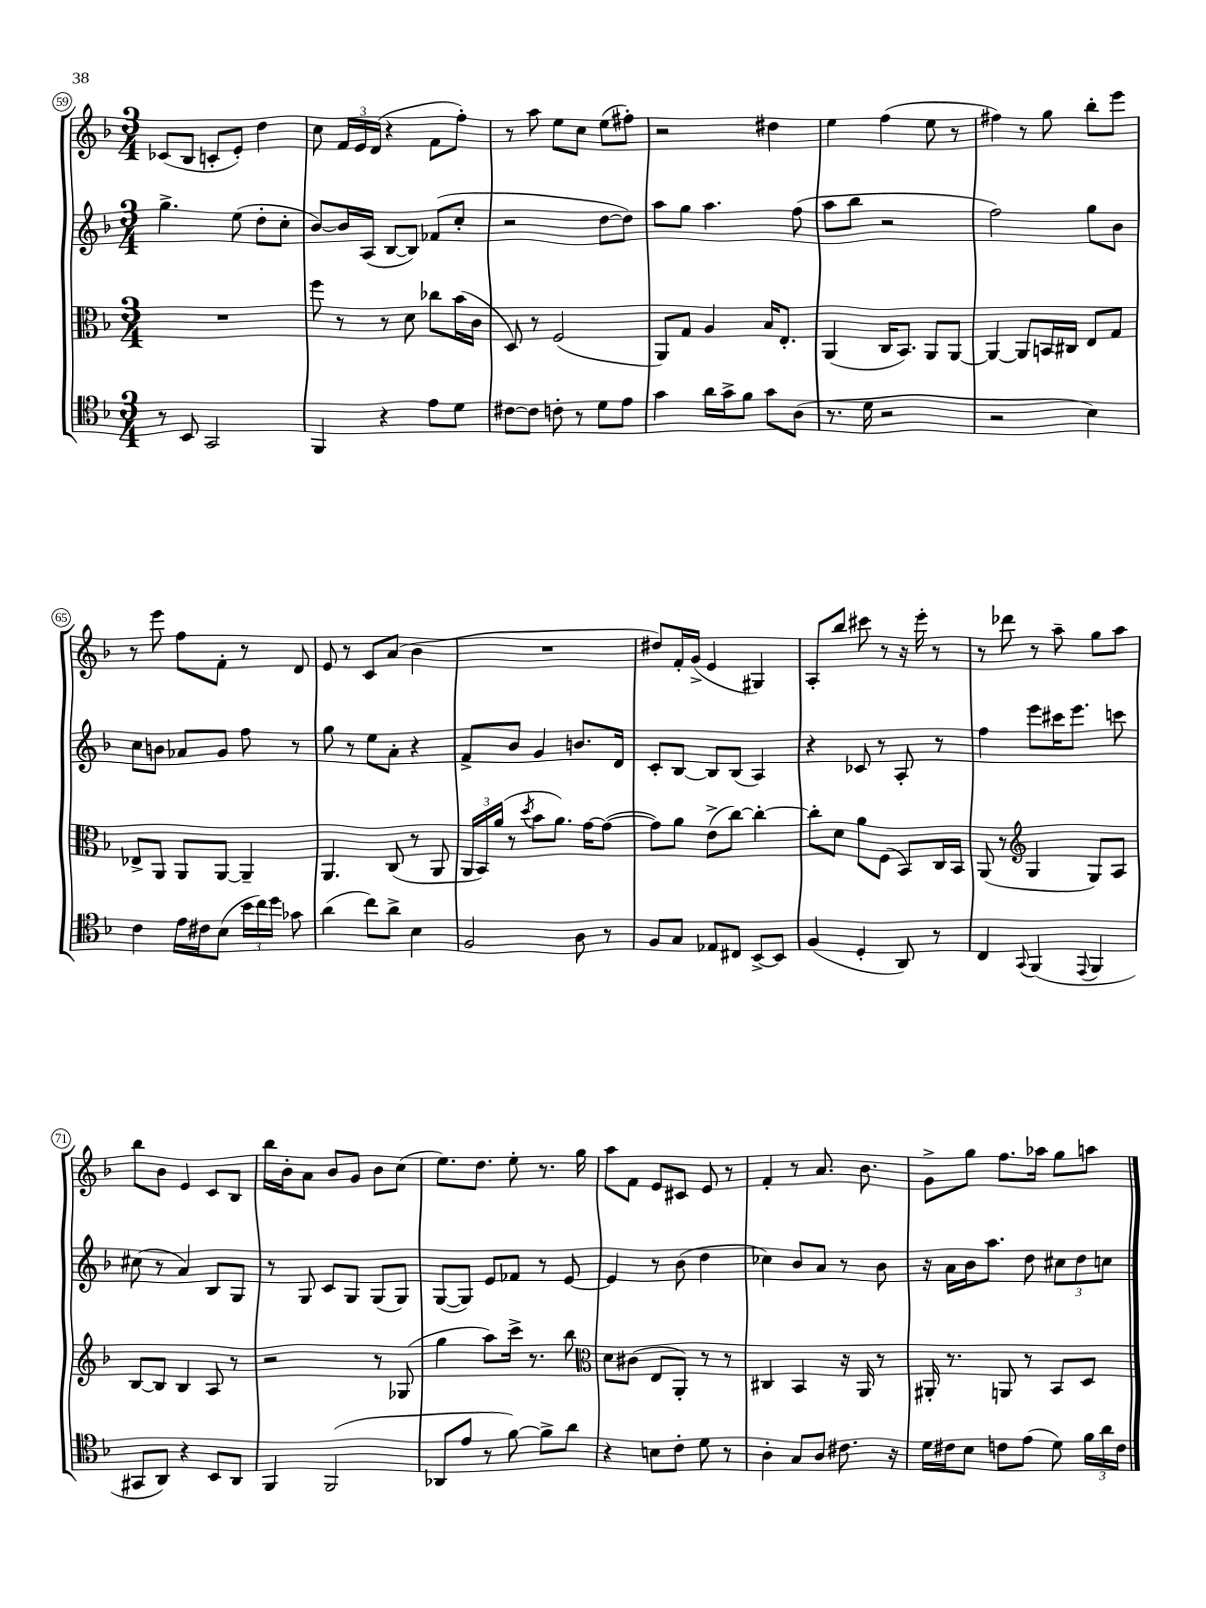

**kern	**kern	**kern	**kern
*staff4	*staff3	*staff2	*staff1
*clefC4	*clefC3	*clefG2	*clefG2
*k[b-]	*k[b-]	*k[b-]	*k[b-]
*M3/4	*M3/4	*M3/4	*M3/4
8r	2.r	4.gg^	(8c-
8BB-	.	.	8B-
2GG	.	.	8c'
.	.	(8ee	8e')
.	.	8dd'	4dd
.	.	8cc'	.
=	=	=	=
4FF	8ff	[8b-)	8cc
.	8r	16b-]	24f
.	.	.	24e
.	.	(16A	.
.	.	.	(24d
4r	8r	[8B-	4r
.	8d	8B-])	.
8e	8cc-	(8f-	8f
8d	(16b-	8cc'	8ff')
.	16c	.	.
=	=	=	=
[8c#	8D)	2r	8r
8c#]	8r	.	8aa
8c'	(2F	.	8ee
8r	.	.	8cc
8d	.	[8dd	(8ee
8e	.	8dd])	8ff#')
=	=	=	=
4g	8AA)	8aa	2r
.	8G	8gg	.
16a	4A	4.aa	.
16g^	.	.	.
8f	.	.	.
8g	16B-	.	4dd#
.	8.E'	.	.
(8A	.	(8ff	.
=	=	=	=
8.r	(4AA	8aa	4ee
.	.	8bb-	.
16d	.	.	.
2r	16C	2r	(4ff
.	8.BB-)	.	.
.	8AA	.	8ee
.	[8AA	.	8r
=	=	=	=
2r	4AA_	2ff)	4ff#)
.	8AA]	.	8r
.	16BB	.	8gg
.	16C#	.	.
4B-)	8E	8gg	8bb-'
.	8G	8b-	8eee
=	=	=	=
4c	8E-^	8cc	8r
.	8AA	8b	8eee
16e	8AA	8a-	8ff
16c#	.	.	.
(8B-	[8AA	8g	8f'
24b-	4AA~]	8ff	8r
24cc)	.	.	.
24dd	.	.	.
8g-	.	8r	8d
=	=	=	=
(4a	4.AA	8gg	8e
.	.	8r	8r
8cc)	.	8ee	8c
8a^	(8C	8a'	(8a
4B-	8r	4r	4b-
.	8AA	.	.
=	=	=	=
2F	24AA	8f^	2.r
.	24BB-)	.	.
.	(24a	.	.
.	8r	8b-	.
.	8qdd	.	.
.	8b-	4g	.
.	8.a)	.	.
8A	.	8.b	.
.	[16g	.	.
8r	(8g_	.	.
.	.	16d	.
=	=	=	=
8F	8g])	8c'	8dd#)
8G	8a	[8B-	16f'
.	.	.	(16g^
8E-	(8e^	8B-]	4e
8C#	[8cc)	(8B-	.
[8BB-^	4cc'_	4A)	4G#)
8BB-]	.	.	.
=	=	=	=
(4F	8cc']	4r	8A'
.	8d	.	8bb-
4D'	8a	8c-	8ccc#
.	(8F	8r	8r
8AA)	8BB-)	8A'	16r
.	.	.	16eee'
8r	16C	8r	8r
.	16BB-	.	.
=	=	=	=
4C	(8AA	4ff	8r
.	8r	.	8ddd-
*	*clefG2	*	*
8qqGG	.	.	.
(4FF	4G	8eee	8r
.	.	16ccc#	8aa~
.	.	8.eee	.
8qqEE	.	.	.
4FF	8G)	.	8gg
.	8A	8ccc	8aa
=	=	=	=
8GG#	[8B-	(8cc#	8bb-
8AA)	8B-]	8r	8b-
4r	4B-	4a)	4e
8BB-	8A	8B-	8c
8AA	8r	8G	8B-
=	=	=	=
4FF	2r	8r	16bb-
.	.	.	16b-'
.	.	8G	8a
(2FF	.	8c	8b-
.	.	8G	8g
.	8r	(8G	8b-
.	(8G-	8G)	(8cc
=	=	=	=
8AA-	4gg	([8G	8.ee)
8e	.	8G])	.
.	.	.	8.dd
8r	8aa)	8e	.
[8f)	16ccc^	8f-	8ee'
.	8.r	.	.
8f^]	.	8r	8.r
8a	8bb-	[8e	.
.	.	.	16gg
=	=	=	=
*	*clefC3	*	*
4r	8d	4e]	8aa
.	(8c#	.	8f
8B	8E	8r	8e
8c'	8AA')	(8b-	8c#
8d	8r	4dd	8e
8r	8r	.	8r
=	=	=	=
4A'	4C#	4cc-)	4f'
8G	4BB-	8b-	8r
8A	.	8a	8.a
8.c#	16r	8r	.
.	16AA	.	8.b-
.	8r	8b-	.
16r	.	.	.
=	=	=	=
16d	16AA#'	16r	8g^
16c#	8.r	16a	.
8B-	.	16b-	8gg
.	.	8.aa	.
8c	8AA	.	8.ff
(8e	8r	8dd	.
.	.	.	16aa-
8d)	8BB-	12cc#	8gg
.	.	12dd	.
24f	8D	.	8aa
24a	.	12cc	.
24c	.	.	.
==	==	==	==
*-	*-	*-	*-
